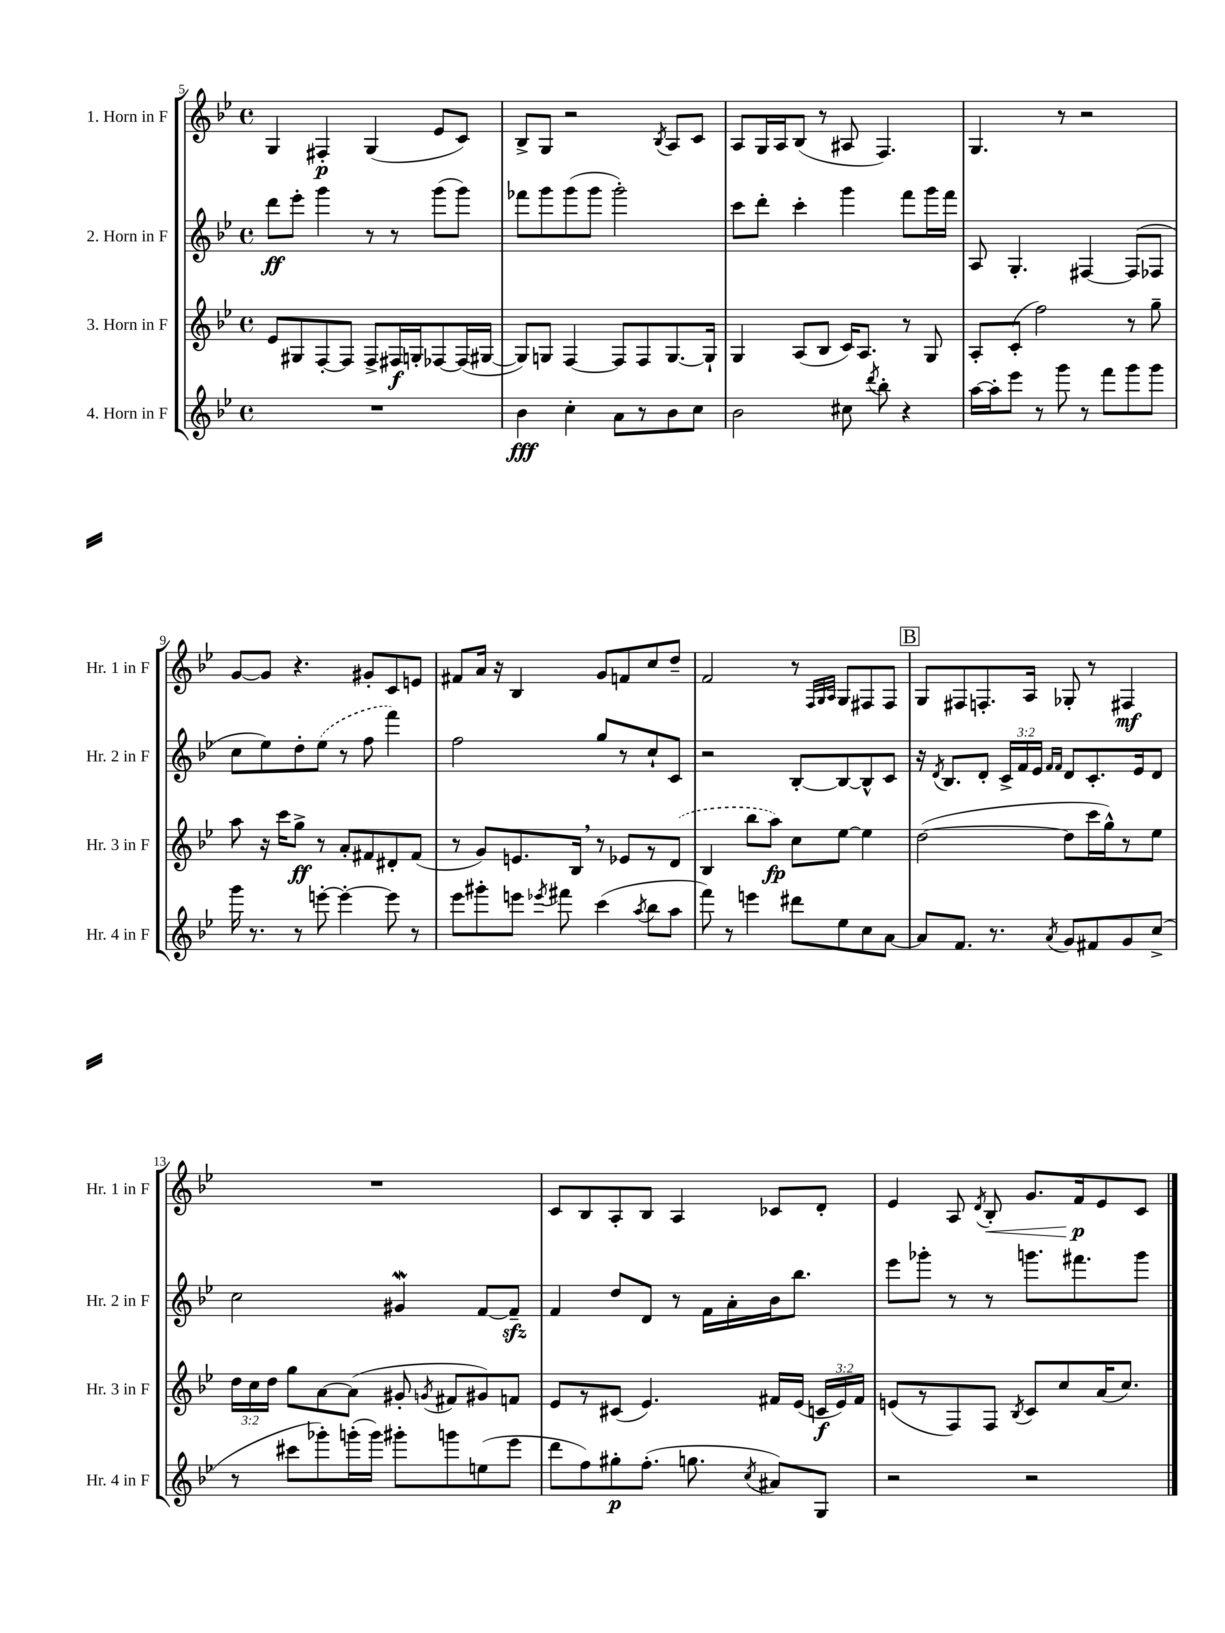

**kern	**kern	**kern	**kern
*staff4	*staff3	*staff2	*staff1
*clefG2	*clefG2	*clefG2	*clefG2
*k[b-e-]	*k[b-e-]	*k[b-e-]	*k[b-e-]
*M4/4	*M4/4	*M4/4	*M4/4
*met(c)	*met(c)	*met(c)	*met(c)
1r	8e-/L	8ddd\L	4G/
.	8G#/	8eee-'\J	.
.	[8F'/	4ggg\	4F#'/
.	8F/]J	.	.
.	8F^/L	8r	(4G/
.	16F#/L	8r	.
.	16G'/J	.	.
.	[8F-/	(8ggg\L	8e-/L
.	(16F-/]L	8ggg\J)	8c/J)
.	[16G#/JJ	.	.
=	=	=	=
4b-\	8G#/]L)	8fff-\L	8B-^/L
.	8G/J	8ggg\	8G/J
4cc'\	[4F/	(8ggg\	2r
.	.	8ggg\J	.
8a\L	8F/]L	2ggg'\)	.
8r	8F/	.	.
.	.	.	8qB-/
8b-\	[8.G/	.	8A/L
8cc\J	.	.	8c/J
.	16G`/]Jk	.	.
=	=	=	=
2b-\	4G/	8ccc\L	8A/L
.	.	8ddd'\J	16G/L
.	.	.	16A/J
.	(8A/L	4ccc'\	(8B-/J
.	8B-/J	.	8r
8cc#\	16c/LK)	4ggg\	8A#/
.	8.A/J	.	.
8qddd/	.	.	.
8bb-'\	.	.	4.F/)
4r	8r	8fff\L	.
.	8G/	16ggg\L	.
.	.	16fff\JJ	.
=	=	=	=
[16aa\LL	8A'/L	8A/	4.G/
16aa'\]J	.	.	.
8eee-\J	(8c'/J	4.G'/	.
8r	2ff\)	.	.
8ggg\	.	.	8r
8r	.	[4F#/	2r
8fff\L	.	.	.
8ggg\	8r	(8F#/]L	.
8ggg\J	8gg~\	8F-/J	.
=	=	=	=
16ggg\	8aa\	8cc\L	[8g/L
8.r	.	.	.
.	16r	8ee-\)	8g/]J
.	16ccc\LK	.	.
8r	8gg^\J	8dd'\	4.r
[8eee'\	8r	(8ee-\J	.
4eee'\_	8a'/L	8r	.
.	8f#/	8ff\	8g#'/L
8eee\]	8d#'/	4fff\)	8c/
8r	(8f#/J	.	8e/J
=	=	=	=
8eee-\L	8r	2ff\	8f#/L
8ggg#'\	8g/L)	.	16a/Jk
.	.	.	16r
8eee\J	8.e/	.	4B-/
8qeee-/	.	.	.
8fff#\	.	.	.
.	16B-/Jk	.	.
(4ccc\	8r	8gg/L	8g/L
.	8e-/L	8r	8f/
8qaa/	.	.	.
8bb-\L	8r	8cc`/	8cc/
8aa\J	(8d/J	8c/J	8dd~/J
=	=	=	=
8fff\)	4B-/	2r	2f/
8r	.	.	.
4eee\	8bb-\L	.	.
.	8aa\J)	.	.
8ddd#\L	8cc\L	[8B-'/L	8r
.	.	.	32qqF/LLL
.	.	.	32qqG/
.	.	.	32qqA/JJJ
8ee-\	[8ee-\J	8B-/_	8G/L
8cc\	4ee-\]	8B-^^/]	8F#/
[8a\J	.	8c/J	8F#/J
=	=	=	=
8a/]L	([2dd\	16r	8G/L
.	.	8qd/	.
.	.	8.B-/L	.
8.f/J	.	.	8F#/
.	.	8d'/J	8.F'/
8.r	.	.	.
.	.	24c^/LL	.
.	.	24f/	.
.	.	.	16A/Jk
.	.	24e-/JJ	.
.	.	16qqf/LL	.
8qa/	.	16qqf/JJ	.
8g/L	8dd\]L	8d/L	8G-'/
8f#/	16ccc\L	8.c'/	8r
.	16gg^^\J)	.	.
8g/	8r	.	4F#/
.	.	16e-/k	.
(8cc^/J	8ee-\J	8d/J	.
=	=	=	=
8r	24dd\LL	2cc\	1r
.	24cc\	.	.
.	24dd\JJ	.	.
8ccc#\L	8gg\L	.	.
8ggg-'\)	[8a\	.	.
(16ggg'\L	(8a\]J	.	.
16ggg\JJ)	.	.	.
8ggg#'\L	8g#'/	4g#/	.
.	8qg/	.	.
8ggg\	8f#/L	.	.
(8ee\	8g#/)	[8f/L	.
8eee-\J	8f/J	8f~/]J	.
=	=	=	=
8ddd\L	8e-/L	4f/	8c/L
8ff\)	8r	.	8B-/
8gg#'\	(8c#/J	8dd/L	8A'/
(8.ff'\J	4.e-/)	8d/J	8B-/J
.	.	8r	4A/
8.gg\	.	.	.
.	.	16f\LL	.
.	.	16a'\	.
8qcc/	.	.	.
8a#/L)	16f#/LL	16b-\J	8c-/L
.	(16e-/JJ	8.bb-\J	.
8G/J	24c/LL	.	8d'/J
.	24e-/)	.	.
.	24f#/JJ	.	.
=	=	=	=
2r	(8e/L	8eee-\L	4e-/
.	8r	8ggg-'\J	.
.	8F/)	8r	8A/
.	.	.	8qd/
.	8F/J	8r	8B-'/
.	8qB-/	.	.
2r	8c/L	8.ggg\L	8.g/L
.	8cc/	.	.
.	.	8.fff#\	16f/k
.	(16a/K	.	8e-/
.	8.cc/J)	.	.
.	.	8ggg\J	8c/J
==	==	==	==
*-	*-	*-	*-
